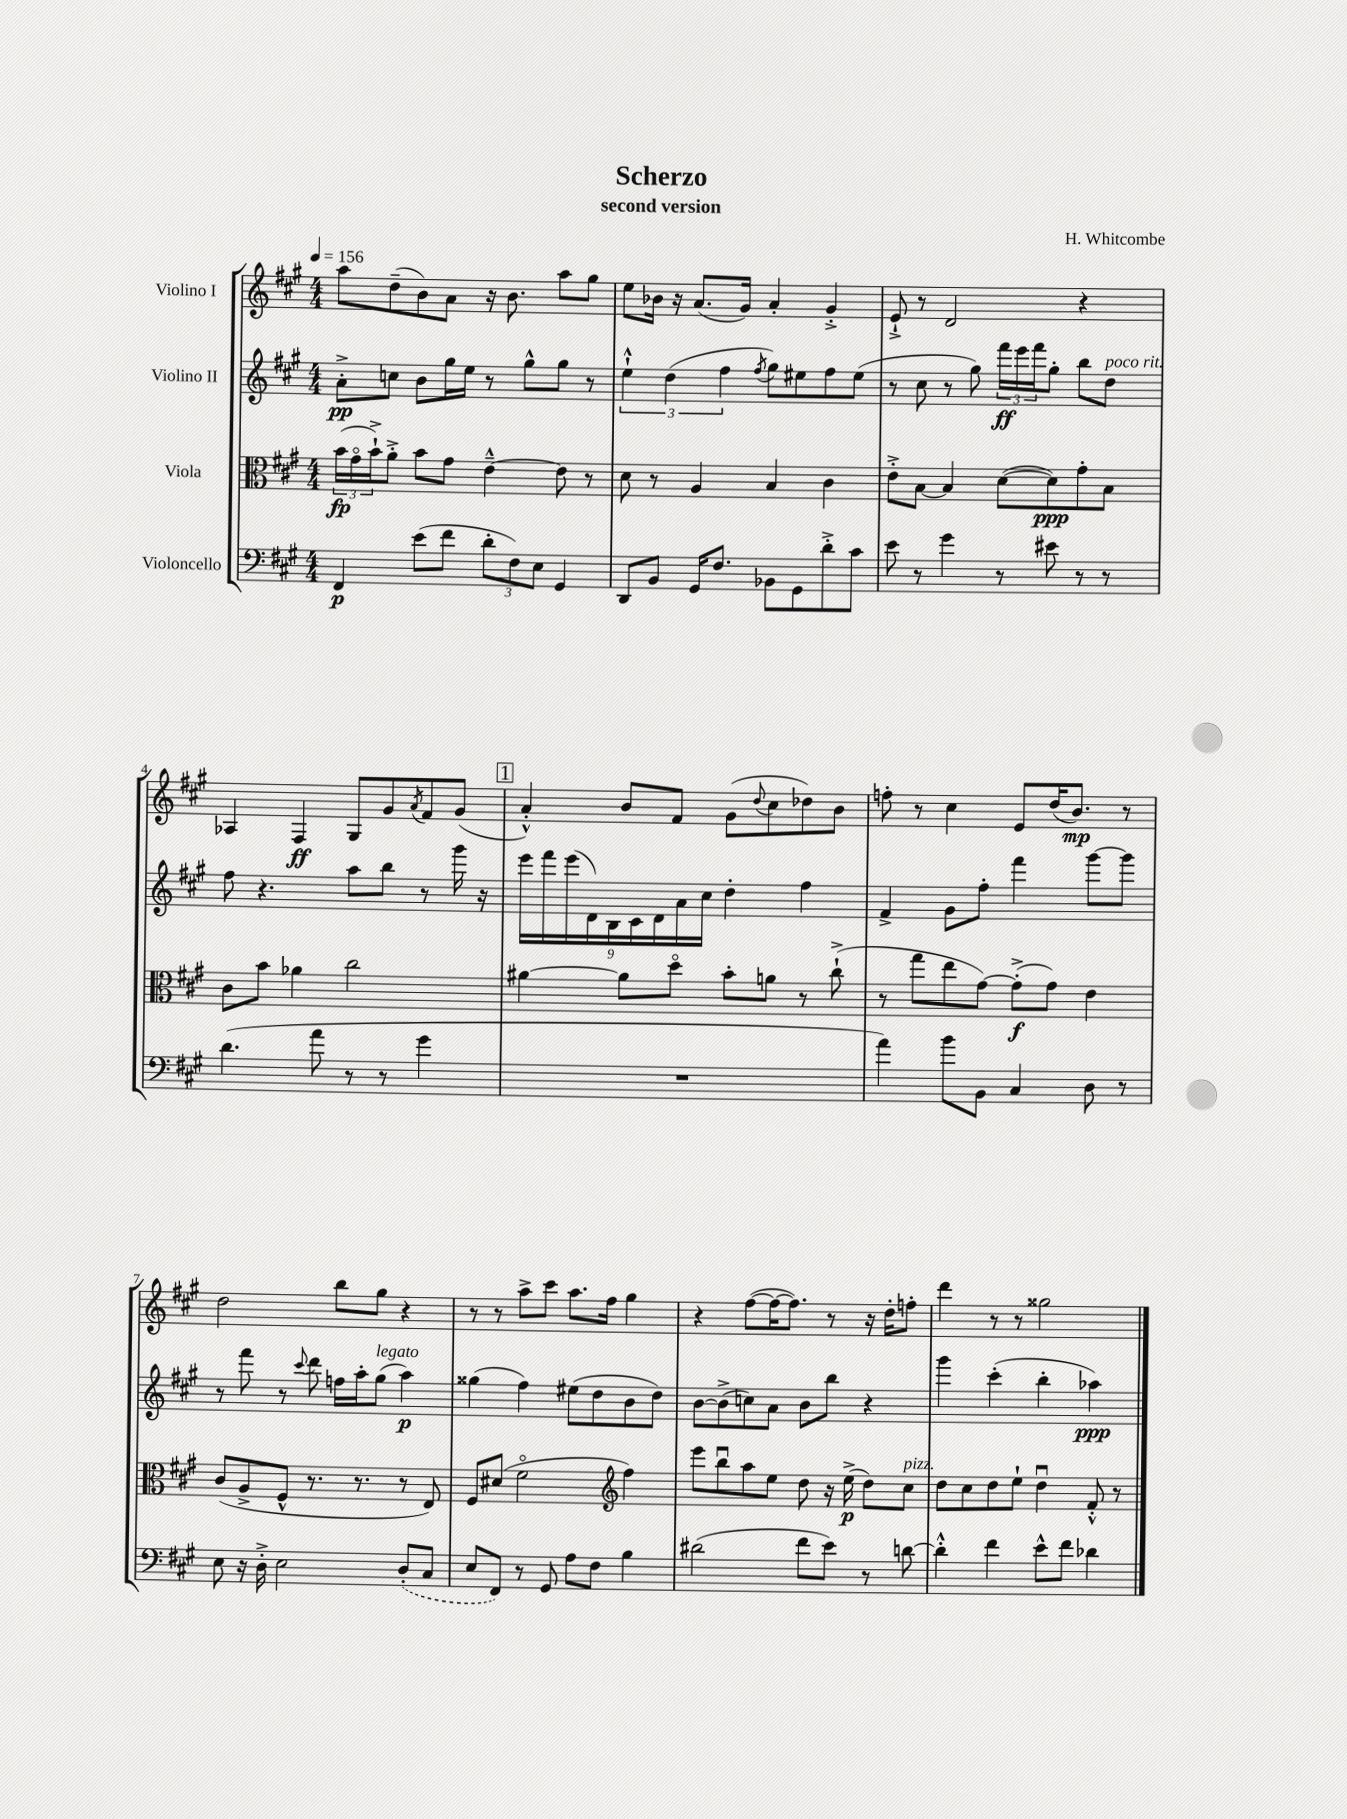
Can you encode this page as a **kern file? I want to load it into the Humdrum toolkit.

**kern	**kern	**kern	**kern
*staff4	*staff3	*staff2	*staff1
*clefF4	*clefC3	*clefG2	*clefG2
*k[f#c#g#]	*k[f#c#g#]	*k[f#c#g#]	*k[f#c#g#]
*M4/4	*M4/4	*M4/4	*M4/4
*MM156	*MM156	*MM156	*MM156
4FF#	(24b	8a'^	8aa
.	24g#o	.	.
.	24b`^)	.	.
.	8a'^	8cc	(8dd~
(8e	8b	8b	8b)
8f#	8g#	16gg#	8a
.	.	16ee	.
12d'	[4e~^^	8r	16r
.	.	.	8.b
12F#)	.	.	.
.	.	8gg#^^	.
12E	.	.	.
4GG#	8e]	8gg#	8aa
.	8r	8r	8gg#
=	=	=	=
8DD	8d	6ee`^^	8ee
8BB	8r	.	16b-
.	.	(6dd	.
.	.	.	16r
16GG#	4A	.	(8.a
8.F#	.	.	.
.	.	6ff#	.
.	.	.	16g#)
.	.	8qff#	.
8BB-	4B	8gg#)	4a'
8GG#	.	8ee#	.
8d'^	4c#	8ff#	4g#'^
8c#	.	(8ee#	.
=	=	=	=
8e	8e'^	8r	8e`^
8r	[8B	8cc#	8r
4g#	4B]	8r	2d
.	.	8gg#)	.
8r	([8d	24fff#	.
.	.	24eee	.
.	.	24fff#	.
8e#	8d])	8gg#'	.
8r	8g#'	8bb	4r
8r	8B	8dd	.
=	=	=	=
(4.d	8c#	8ff#	4A-
.	8b	4.r	.
.	4a-	.	4F#
8a	.	.	.
8r	2cc#	8aa	8G#
8r	.	8bb	8g#
.	.	.	8qa
4g#	.	8r	8f#
.	.	16ggg#	(8g#
.	.	16r	.
=	=	=	=
1r	[4a#	18eee	4a'^^)
.	.	18fff#	.
.	.	(18eee	.
.	.	18d)	.
.	.	18B	.
.	8a#]	.	8b
.	.	18c#	.
.	.	18d	.
.	8ddo	.	8f#
.	.	18a	.
.	.	18cc#	.
.	8b'	4dd'	(8g#
.	.	.	8qqdd
.	8a	.	8cc#
.	8r	4ff#	8dd-)
.	(8cc#`^	.	8b
=	=	=	=
4a)	8r	4f#^	8ff'
.	8gg#	.	8r
8b	8ee	8g#	4cc#
8BB	[8g#)	8ff#'	.
4C#	(8g#'^]	4fff#	8e
.	8g#)	.	(16dd
.	.	.	8.b)
8D	4e	[8ggg#	.
8r	.	8ggg#]	8r
=	=	=	=
8E	(8c#	8r	2dd
16r	8A^	8fff#	.
16D'^	.	.	.
2E	8F#^^	8r	.
.	.	8qqccc#	.
.	8.r	8ddd	.
.	.	16ff	8bb
.	8.r	16aa'	.
.	.	(8gg#	8gg#
(8D'	8r	4aa)	4r
8C#	8E)	.	.
=	=	=	=
8E	8F#	(4gg##	8r
8FF#)	(8d#	.	8r
8r	2f#o	4ff#)	8aa^
8GG#	.	.	8ccc#
8A	.	(8ee#	8.aa
8F#	.	8dd	.
.	.	.	16ff#
*	*clefG2	*	*
4B	4ff#)	8b	4gg#
.	.	8dd)	.
=	=	=	=
(2d#	8eee	[8b	4r
.	8bbu	(8b^]	.
.	8aa	8cc)	([8ff#
.	8ee	8a	16ff#_
.	.	.	8.ff#])
8f#	8dd	8b	.
8e)	16r	8bb	8r
.	(16ee^	.	.
8r	8dd)	4r	16r
.	.	.	16dd'
[8d	8cc#	.	8ff'
=	=	=	=
4d'^^]	8dd	4ggg#	4ddd
.	8cc#	.	.
4f#	8dd	(4ccc#'	8r
.	8ee`	.	8r
8e^^	4ddu	4bb'	2gg##
8f#	.	.	.
4d-	8f#'^^	4aa-)	.
.	8r	.	.
==	==	==	==
*-	*-	*-	*-
